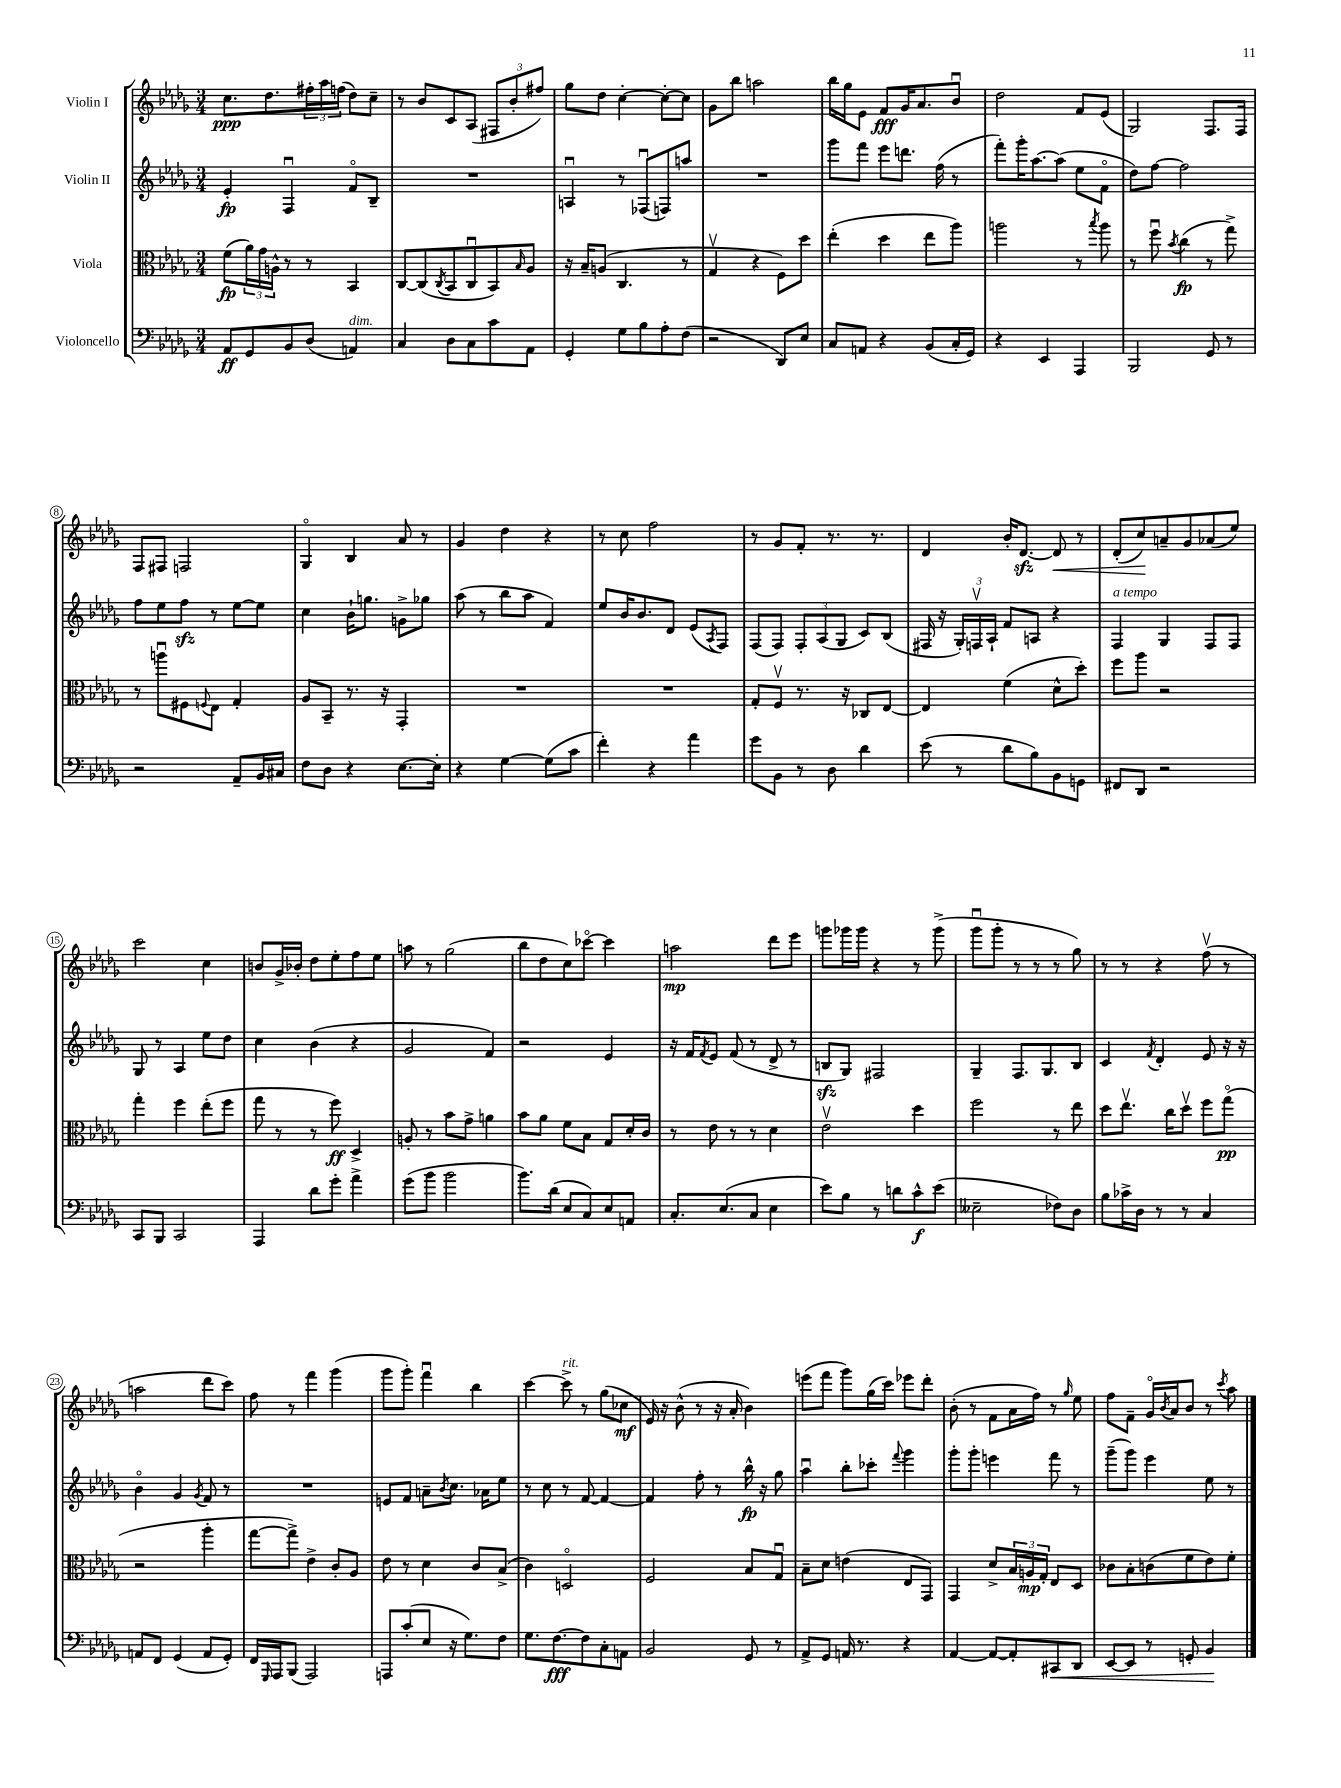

**kern	**dynam	**kern	**dynam	**kern	**dynam	**kern	**dynam
*part4	*part4	*part3	*part3	*part2	*part2	*part1	*part1
*staff4	*staff4	*staff3	*staff3	*staff2	*staff2	*staff1	*staff1
*I"Violoncello	*	*I"Viola	*	*I"Violin II	*	*I"Violin I	*
*clefF4	*	*clefC3	*	*clefG2	*	*clefG2	*
*k[b-e-a-d-g-]	*	*k[b-e-a-d-g-]	*	*k[b-e-a-d-g-]	*	*k[b-e-a-d-g-]	*
*M3/4	*	*M3/4	*	*M3/4	*	*M3/4	*
=1	=1	=1	=1	=1	=1	=1	=1
8AA-/L	ff	(8f\L	fp	4e-'/	fp	8.cc\L	ppp
8GG-/	.	24a-\L)	.	.	.	.	.
.	.	24g-\	.	.	.	.	.
.	.	.	.	.	.	8.dd-\	.
.	.	24An^^\JJ	.	.	.	.	.
8BB-/	.	8r	.	4Fu/	.	.	.
(8D-/J	.	8r	.	.	.	24ff#X'\L	.
.	.	.	.	.	.	24aa-\	.
.	.	.	.	.	.	(24ffn\JJ	.
!LO:TX:a:i:t=dim.	!	!	!	!	!	!	!
4AAn/)	.	4BB-/	.	8f/L	.	8dd-\L)	.
.	.	.	.	8B-~/J	.	8cc~\J	.
=2	=2	=2	=2	=2	=2	=2	=2
4C/	.	[8C/L	.	2.r	.	8r	.
.	.	(8C/]	.	.	.	8b-/L	.
.	.	8qC/	.	.	.	.	.
8D-\L	.	8BB-/	.	.	.	8c/	.
8C\	.	8Cu/	.	.	.	(8A-/J	.
8c\	.	8BB-/)	.	.	.	12F#X/L	.
.	.	.	.	.	.	12b-'/	.
.	.	16qqB-/	.	.	.	.	.
8AA-\J	.	8A-/J	.	.	.	.	.
.	.	.	.	.	.	12ff#X/J)	.
=3	=3	=3	=3	=3	=3	=3	=3
4GG-'/	.	16r	.	4Anu/	.	8gg-\L	.
.	.	16B-~/KL	.	.	.	.	.
.	.	(8An/J	.	.	.	8dd-\J	.
8G-\L	.	4.C/	.	8r	.	[4cc'\	.
8B-\	.	.	.	(8F-Xu/L	.	.	.
8A-'\	.	.	.	8Fn/)	.	8cc'\L_	.
(8F\J	.	8r	.	8aan/J	.	8cc\J]	.
=4	=4	=4	=4	=4	=4	=4	=4
2r	.	4G-v/	.	2.r	.	8g-\L	.
.	.	.	.	.	.	8bb-\J	.
.	.	4r	.	.	.	2aan\	.
8DD-/L)	.	8F\L)	.	.	.	.	.
8E-/J	.	8dd-\J	.	.	.	.	.
=5	=5	=5	=5	=5	=5	=5	=5
8C/L	.	(4ee-'\	.	8ggg-\L	.	16bb-\LL	.
.	.	.	.	.	.	16gg-\J	.
8AAn/J	.	.	.	8fff\J	.	8e-\J	.
4r	.	4dd-\	.	8eee-\L	.	8f/L	fff
.	.	.	.	8.dddn\J	.	16g-/K	.
.	.	.	.	.	.	8.a-/	.
(8BB-/L	.	8ee-\L	.	.	.	.	.
.	.	.	.	(16ff\	.	.	.
16C'/L	.	8aa-\J)	.	8r	.	8b-u/J	.
16GG-/JJ)	.	.	.	.	.	.	.
=6	=6	=6	=6	=6	=6	=6	=6
4r	.	2aan\	.	8fff'\L)	.	2dd-\	.
.	.	.	.	16ggg-'\K	.	.	.
.	.	.	.	[8.aa-\	.	.	.
4EE-/	.	.	.	.	.	.	.
.	.	.	.	(8aa-\J]	.	.	.
4AAA-/	.	8r	.	8ee-\L	.	8f/L	.
.	.	8qbb-/	.	.	.	.	.
.	.	8aa\	.	8f\J	.	(8e-/J	.
=7	=7	=7	=7	=7	=7	=7	=7
2BBB-/	.	8r	.	8dd-\L)	.	2G-/)	.
.	.	8ffu\	.	[8ff\J	.	.	.
.	.	8qb-/	.	.	.	.	.
.	.	(4cc\	fp	2ff\]	.	.	.
8GG-/	.	8r	.	.	.	8.F/L	.
8r	.	8gg-^\)	.	.	.	.	.
.	.	.	.	.	.	16F/Jk	.
!!LO:LB:g=z
=8	=8	=8	=8	=8	=8	=8	=8
2r	.	8r	.	8ff\L	.	8F/L	.
.	.	8aanu\L	.	8ee-\	.	8F#X/J	.
.	.	8F#X\	.	8ffzz\J	.	2Fn/	.
.	.	8qqFn/	.	.	.	.	.
.	.	8E-\J	.	8r	.	.	.
8AA-~/L	.	4G-'/	.	[8ee-\L	.	.	.
16BB-/L	.	.	.	8ee-\J]	.	.	.
16C#X/JJ	.	.	.	.	.	.	.
=9	=9	=9	=9	=9	=9	=9	=9
8F\L	.	8A-/L	.	4cc\	.	4G-/	.
8D-\J	.	8BB-~/J	.	.	.	.	.
4r	.	8.r	.	16b-`\KL	.	4B-/	.
.	.	.	.	8.ggn\J	.	.	.
.	.	16r	.	.	.	.	.
[8.E-\L	.	4GG-'/	.	8gn^\L	.	8a-/	.
.	.	.	.	8gg-X\J	.	8r	.
16E-'\Jk]	.	.	.	.	.	.	.
=10	=10	=10	=10	=10	=10	=10	=10
4r	.	2.r	.	(8aa-\	.	4g-/	.
.	.	.	.	8r	.	.	.
[4G-\	.	.	.	8bb-\L	.	4dd-\	.
.	.	.	.	8aa-\J	.	.	.
(8G-\L]	.	.	.	4f/)	.	4r	.
8c\J	.	.	.	.	.	.	.
=11	=11	=11	=11	=11	=11	=11	=11
4f'\)	.	2.r	.	8ee-/L	.	8r	.
.	.	.	.	16b-/K	.	8cc\	.
.	.	.	.	8.b-/	.	.	.
4r	.	.	.	.	.	2ff\	.
.	.	.	.	8d-/J	.	.	.
4a-\	.	.	.	(8e-/L	.	.	.
.	.	.	.	8qA-/	.	.	.
.	.	.	.	8F/J)	.	.	.
=12	=12	=12	=12	=12	=12	=12	=12
8g-\L	.	8G-'/L	.	(8F/L	.	8r	.
8BB-\J	.	8Fv/J	.	8F/J)	.	8g-/L	.
8r	.	8.r	.	12F'/L	.	8f'/J	.
.	.	.	.	(12A-/	.	.	.
8D-\	.	.	.	.	.	8.r	.
.	.	.	.	12G-/J	.	.	.
.	.	16r	.	.	.	.	.
4d-\	.	8C-X/L	.	8c/L)	.	.	.
.	.	.	.	.	.	8.r	.
.	.	[8E-/J	.	(8B-/J	.	.	.
=13	=13	=13	=13	=13	=13	=13	=13
(8e-\	.	4E-/]	.	16F#X/	.	4d-/	.
.	.	.	.	16r	.	.	.
8r	.	.	.	24G-'/LL)	.	.	.
.	.	.	.	24Fnv/	.	.	.
.	.	.	.	24A-`/JJ	.	.	.
8d-\L	.	(4f\	.	8f/L	.	16b-'/KL	.
.	.	.	.	.	.	[8.d-zz/J	.
8B-\)	.	.	.	8An/J	.	.	.
!	!	!	!	!	!	!	!LO:HP:b
8BB-\	.	8d-^^\L	.	4r	.	8d-/]	<
8GGn\J	.	8dd-'\J)	.	.	.	8r	.
=14	=14	=14	=14	=14	=14	=14	=14
!	!	!	!	!LO:TX:a:i:t=a tempo	!	!	!
8FF#X/L	.	8ff\L	.	4F/	.	(8d-'/L	.
8DD-/J	.	8aa-\J	.	.	.	8cc/)	.
2r	.	2r	.	4G-/	.	8an~/	[
.	.	.	.	.	.	8g-/	.
.	.	.	.	8F/L	.	(8a-X/	.
.	.	.	.	8F/J	.	8ee-/J)	.
!!LO:LB:g=z
=15	=15	=15	=15	=15	=15	=15	=15
8CC/L	.	4gg-'\	.	8G-/	.	2ccc\	.
8BBB-/J	.	.	.	8r	.	.	.
2CC/	.	4ff\	.	4A-/	.	.	.
.	.	(8ee-'\L	.	8ee-\L	.	4cc\	.
.	.	8ff\J	.	8dd-\J	.	.	.
=16	=16	=16	=16	=16	=16	=16	=16
4AAA-/	.	8gg-\	.	4cc\	.	8bn/L	.
.	.	8r	.	.	.	16g-^/L	.
.	.	.	.	.	.	16b-X'/JJ	.
8d-\L	.	8r	.	(4b-\	.	8dd-\L	.
8g-'\J	.	8ff\)	ff	.	.	8ee-'\	.
4a-^\	.	4D-^/	.	4r	.	8ff\	.
.	.	.	.	.	.	8ee-\J	.
=17	=17	=17	=17	=17	=17	=17	=17
(8g-\L	.	8An'/	.	2g-/	.	8aan\	.
8b-\J	.	8r	.	.	.	8r	.
2b-\	.	8b-\L	.	.	.	(2gg-\	.
.	.	8g-^\J	.	.	.	.	.
.	.	4an\	.	4f/)	.	.	.
=18	=18	=18	=18	=18	=18	=18	=18
8.b-\L)	.	8b-\L	.	2r	.	8bb-\L	.
.	.	8a-\J	.	.	.	8dd-\	.
(16d-\Jk	.	.	.	.	.	.	.
8E-/L	.	8f\L	.	.	.	8cc\)	.
8C/)	.	8B-\J	.	.	.	[8ccc-X\J	.
8E-/	.	8G-/L	.	4e-/	.	4ccc-\]	.
8AAn/J	.	16d-'/L	.	.	.	.	.
.	.	16c/JJ	.	.	.	.	.
=19	=19	=19	=19	=19	=19	=19	=19
8.C'/L	.	8r	.	16r	.	2aan\	mp
.	.	.	.	16f/KL	.	.	.
.	.	.	.	8qf/	.	.	.
.	.	8e-\	.	8e-/J	.	.	.
(8.E-/	.	.	.	.	.	.	.
.	.	8r	.	(8f/	.	.	.
8C/J	.	8r	.	8r	.	.	.
4E-\	.	4d-\	.	8d-^/	.	8ddd-\L	.
.	.	.	.	8r	.	8eee-\J	.
=20	=20	=20	=20	=20	=20	=20	=20
8e-\L)	.	2e-v\	.	8Bnzz/L	.	8gggn\L	.
8B-\J	.	.	.	8G-/J)	.	16ggg-X\L	.
.	.	.	.	.	.	16ggg-\JJ	.
8r	.	.	.	2F#X/	.	4r	.
8dn\L	.	.	.	.	.	.	.
8c^^\	f	4dd-\	.	.	.	8r	.
(8e-\J	.	.	.	.	.	(8ggg-^\	.
=21	=21	=21	=21	=21	=21	=21	=21
2E--X~\	.	2ff\	.	4G-~/	.	8ggg-u\L	.
.	.	.	.	.	.	8ggg-'\J	.
.	.	.	.	8.F/L	.	8r	.
.	.	.	.	.	.	8r	.
.	.	.	.	8.G-/	.	.	.
8F-X\L)	.	8r	.	.	.	8r	.
8D-\J	.	8ee-\	.	8B-/J	.	8gg-\)	.
=22	=22	=22	=22	=22	=22	=22	=22
8B-\L	.	8dd-\L	.	4c/	.	8r	.
16c-X^\L	.	8.ee-v\J	.	.	.	8r	.
16D-\JJ	.	.	.	.	.	.	.
.	.	.	.	8qf/	.	.	.
8r	.	.	.	4d-'/	.	4r	.
.	.	16cc\KL	.	.	.	.	.
8r	.	8dd-v\J	.	.	.	.	.
4C/	.	8ff\L	.	8e-/	.	(8ffv\	.
.	.	(8gg-\J	pp	16r	.	8r	.
.	.	.	.	16r	.	.	.
!!LO:LB:g=z
=23	=23	=23	=23	=23	=23	=23	=23
8AAn/L	.	2r	.	4b-\	.	2aan\	.
8FF/J	.	.	.	.	.	.	.
(4GG-/	.	.	.	4g-/	.	.	.
.	.	.	.	8qg-/	.	.	.
8AA/L	.	4aa-'\	.	8f/	.	8ddd-\L	.
8GG-'/J)	.	.	.	8r	.	8ccc\J)	.
=24	=24	=24	=24	=24	=24	=24	=24
16FF/LL	.	[8gg-\L	.	2.r	.	8ff\	.
16qqGGG-/	.	.	.	.	.	.	.
16AAA-/J	.	.	.	.	.	.	.
(8BBB-/J	.	8gg-^\J])	.	.	.	8r	.
2AAA-/)	.	4e-^\	.	.	.	4fff\	.
.	.	8c'/L	.	.	.	(4ggg-\	.
.	.	8A-/J	.	.	.	.	.
=25	=25	=25	=25	=25	=25	=25	=25
8AAAn/L	.	8e-\	.	8en/L	.	8ggg-\L	.
(8c'/	.	8r	.	8f/J	.	8ggg-'\J)	.
8E-/J	.	4d-\	.	8an~\L	.	4fffu\	.
.	.	.	.	8qb-/	.	.	.
16r	.	.	.	8.cc\J	.	.	.
8.G-\L)	.	.	.	.	.	.	.
.	.	8c/L	.	.	.	4bb-\	.
.	.	.	.	16a-X\KL	.	.	.
8F\J	.	(8B-^/J	.	8ee-\J	.	.	.
=26	=26	=26	=26	=26	=26	=26	=26
8.G-\L	.	4c\)	.	8r	.	[4ccc\	.
.	.	.	.	8cc\	.	.	.
[8.F\	fff	.	.	.	.	.	.
!	!	!	!	!	!	!LO:TX:a:i:t=rit.	!
.	.	2Dn/	.	8r	.	8ccc^\]	.
8F\]	.	.	.	[8f/	.	8r	.
8C'\	.	.	.	4f/_	.	(8gg-\L	.
8AAn\J	.	.	.	.	.	8cc-X\J	mf
=27	=27	=27	=27	=27	=27	=27	=27
2BB-/	.	2F/	.	4f/]	.	16e-/)	.
.	.	.	.	.	.	16r	.
.	.	.	.	.	.	(8b-^^\	.
.	.	.	.	8ff'\	.	8r	.
.	.	.	.	8r	.	16r	.
.	.	.	.	.	.	16a-'/	.
8GG-/	.	8B-/L	.	16bb-^^\	fp	4b-\)	.
.	.	.	.	16r	.	.	.
8r	.	8G-u/J	.	8gg-\	.	.	.
=28	=28	=28	=28	=28	=28	=28	=28
8AA-^/L	.	8B-~\L	.	4aa-u\	.	(8eeen\L	.
8GG-/J	.	8d-\J	.	.	.	8fff\J	.
16AAn/	.	(4en\	.	8bb-'\L	.	8ggg-\L)	.
8.r	.	.	.	.	.	.	.
.	.	.	.	8ccc-X'\J	.	(16gg-\L	.
.	.	.	.	.	.	16ccc\JJ)	.
.	.	.	.	8qqfff/	.	.	.
4r	.	8E-/L	.	4ggg-\	.	8eee-X\L	.
.	.	8GG-/J)	.	.	.	8ddd-'\J	.
=29	=29	=29	=29	=29	=29	=29	=29
[4AA-/	.	4GG-/	.	8ggg-'\L	.	(8b-'\	.
.	.	.	.	8ggg-'\J	.	8r	.
8AA-/L_	.	8d-^/L	.	4eeen\	.	8f\L	.
8AA-'/]	.	24B-/L	.	.	.	16a-\L	.
.	.	24An/	mp	.	.	.	.
.	.	.	.	.	.	16ff\JJ)	.
.	.	24G-'/JJ	.	.	.	.	.
!	!LO:HP:b	!	!	!	!	!	!
8CC#X/	<	8E-/L	.	8fff\	.	8r	.
.	.	.	.	.	.	16qqgg-/	.
8DD-/J	.	8D-/J	.	8r	.	8ee-\	.
=30	=30	=30	=30	=30	=30	=30	=30
[8EE-/L	.	8c-X\L	.	(8ggg-~\L	.	8ff\L	.
8EE-/J]	.	8B-'\	.	8ggg-\J)	.	8f~\J	.
8r	.	(8cn\	.	4eee-\	.	16g-/LL	.
.	.	.	.	.	.	8qb-/	.
.	.	.	.	.	.	16a-/J	.
8GGn'/	.	8f\	.	.	.	8b-/J	.
4BB-/	.	8e-\)	.	8ee-\	.	8r	.
.	.	.	.	.	.	8qccc/	.
.	.	8f'\J	.	8r	.	8aa-\	.
.	[	.	.	.	.	.	.
==	==	==	==	==	==	==	==
*-	*-	*-	*-	*-	*-	*-	*-
